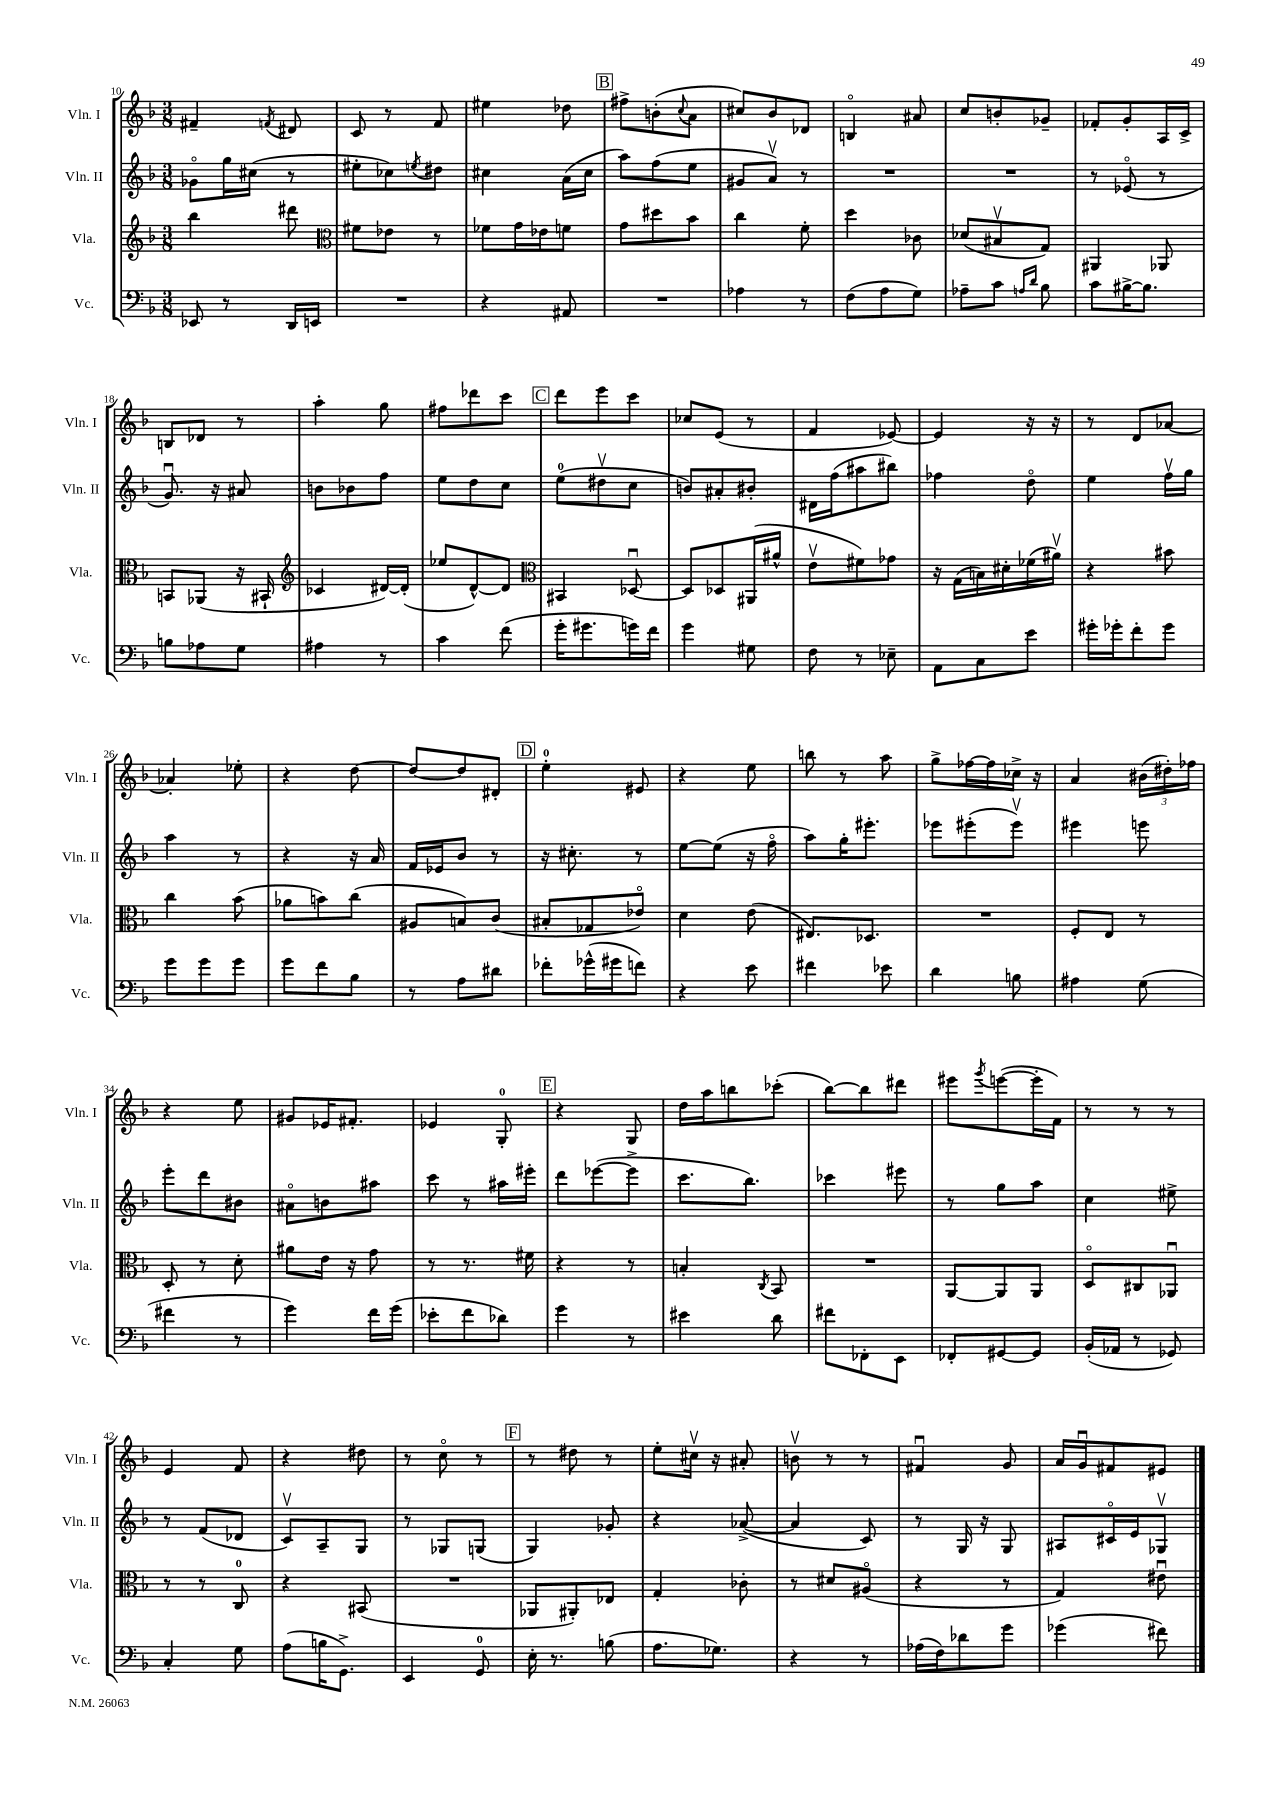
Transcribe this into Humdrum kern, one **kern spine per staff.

**kern	**kern	**kern	**kern
*staff4	*staff3	*staff2	*staff1
*clefF4	*clefG2	*clefG2	*clefG2
*k[b-]	*k[b-]	*k[b-]	*k[b-]
*M3/8	*M3/8	*M3/8	*M3/8
8EE-	4bb-	8g-o	4f#~
8r	.	16gg	.
.	.	(16cc#	.
.	.	.	8qf
16DD	8ddd#	8r	8d#
16EE	.	.	.
=	=	=	=
*	*clefC3	*	*
4.r	8f#	8ee#'	8c
.	8e-	8cc-)	8r
.	.	8qee	.
.	8r	8dd#	8f
=	=	=	=
4r	8f-	4cc#	4ee#
.	16g	.	.
.	16e-	.	.
8AA#	8f	(16a	8dd-
.	.	16cc#	.
=	=	=	=
4.r	8g	8aa)	8ff#^
.	8dd#	(8ff	(8b'
.	.	.	8qqcc
.	8b-	8ee	8a
=	=	=	=
4A-	4cc	8g#	8cc#)
.	.	8av)	8b-
8r	8f'	8r	8d-
=	=	=	=
(8F	4dd	4.r	4Bo
8A	.	.	.
8G)	8c-	.	8a#
=	=	=	=
8A-~	(8d-	4.r	8cc
8c	8B#v	.	8b'
16qqA	.	.	.
16qqd	.	.	.
8B-	8G)	.	8g-~
=	=	=	=
8c	4AA#	8r	8f-'
[16B#^	.	(8e-o	8g'
8.B#]	.	.	.
.	8AA-	8r	16A
.	.	.	16c^
=	=	=	=
8B	8BB	8.gu)	8B
8A-	(8AA-	.	8d-
.	.	16r	.
8G	16r	8a#	8r
.	16BB#`	.	.
=	=	=	=
*	*clefG2	*	*
4A#	4c-	8b	4aa'
.	.	8b-	.
8r	[16d#)	8ff	8gg
.	(16d#']	.	.
=	=	=	=
4c	8ee-	8ee	8ff#
.	[8d^^)	8dd	8ddd-
(8f	8d]	8cc	8ccc
=	=	=	=
*	*clefC3	*	*
16g'	4BB#	(8ee	8ddd
8.g#	.	.	.
.	.	8dd#v	8eee
16g)	[8D-u	8cc	8ccc
16f	.	.	.
=	=	=	=
4g	8D-]	8b)	8cc-
.	8D-	8a#'	(8e
8G#	(16AA#	8b#'	8r
.	16a#^^	.	.
=	=	=	=
8F	8ev	16d#	4f
.	.	(16ff	.
8r	8f#)	8aa#	.
8E-~	8g-	8bb#)	[8e-)
=	=	=	=
8AA	16r	4ff-	4e-]
.	(16G	.	.
8C	16B)	.	.
.	16d#'	.	.
8e	(16f-	8ddo	16r
.	16a#v)	.	16r
=	=	=	=
16g#'	4r	4ee	8r
16g-'	.	.	.
8f'	.	.	8d
8g-	8b#	16ffv	[8a-
.	.	16gg	.
=	=	=	=
8g	4cc	4aa	4a-']
8g	.	.	.
8g	(8b-	8r	8ee-'
=	=	=	=
8g	8a-	4r	4r
8f	8b)	.	.
8B-	(8cc	16r	[8dd
.	.	16a	.
=	=	=	=
8r	8A#	16f	8dd_
.	.	16e-	.
8A	8B)	8b-	8dd]
8d#	(8c	8r	8d#'
=	=	=	=
8f-'	8B#'	16r	4ee'
.	.	8.cc#'	.
(16g-^^	8G-	.	.
16g#	.	.	.
8f)	8e-o)	8r	8e#
=	=	=	=
4r	4d	[8ee	4r
.	.	(8ee]	.
8e	(8e	16r	8ee
.	.	16ffo	.
=	=	=	=
4f#	8.E#)	8aa)	8bb
.	.	16gg'	8r
.	8.D-	8.eee#'	.
8e-	.	.	8aa
=	=	=	=
4d	4.r	8eee-	8gg^
.	.	(8eee#'	[16ff-
.	.	.	16ff-]
8B	.	8eee#v)	16cc-^
.	.	.	16r
=	=	=	=
4A#	8F'	4eee#	4a
.	8E	.	.
(8G	8r	8eee	(24b#
.	.	.	24dd#')
.	.	.	24ff-
=	=	=	=
4f#	8D'	8eee'	4r
.	8r	8ddd	.
8r	8d'	8b#	8ee
=	=	=	=
4g)	8a#	8a#o	8g#
.	16e	8b	16e-
.	16r	.	8.f#'
16f	8g	8aa#	.
(16g	.	.	.
=	=	=	=
8e-'	8r	8ccc	4e-
8f	8.r	8r	.
8d-)	.	16aa#	8G'
.	16f#	16eee#'	.
=	=	=	=
4g	4r	8ddd	4r
.	.	([8eee-	.
8r	8r	8eee-^]	8G
=	=	=	=
4e#	4B'	8.ccc	16dd
.	.	.	16aa
.	.	.	8bb
.	.	8.bb-)	.
.	8qC	.	.
8d	8BB-	.	(8ccc-'
=	=	=	=
8f#	4.r	4ccc-	[8bb-)
8FF-'	.	.	8bb-]
8EE	.	8eee#	8ddd#
=	=	=	=
8FF-'	[8AA	8r	8eee#
.	.	.	8qggg
[8GG#	8AA]	8gg	([8eee
8GG#]	8AA	8aa	16eee']
.	.	.	16f)
=	=	=	=
(16BB-'	8Do	4cc	8r
16AA-	.	.	.
8r	8C#	.	8r
8GG-)	8AA-u	8ee#^	8r
=	=	=	=
4C'	8r	8r	4e
.	8r	(8f	.
8G	8C	8d-	8f
=	=	=	=
(8A	4r	8cv)	4r
16B	.	8A~	.
8.GG^)	.	.	.
.	(8BB#	8G	8dd#
=	=	=	=
4EE	4.r	8r	8r
.	.	8G-	8cco
8GG	.	(8G	8r
=	=	=	=
16E'	8AA-	4G)	8r
8.r	.	.	.
.	8AA#')	.	8dd#
(8B	8E-	8g-'	8r
=	=	=	=
8.A	4G'	4r	8ee'
.	.	.	16cc#v
8.G-)	.	.	16r
.	8c-'	([8a-^	8a#'
=	=	=	=
4r	8r	4a-]	8bv
.	8d#	.	8r
8r	(8A#o	8c)	8r
=	=	=	=
(16A-	4r	8r	4f#u
16F)	.	.	.
8d-	.	16G	.
.	.	16r	.
8g	8r	8G	8g
=	=	=	=
(4g-	4G)	8A#	16a
.	.	.	16gu
.	.	16c#o	8f#
.	.	16e	.
8f#)	8e#u	8G-v	8e#
==	==	==	==
*-	*-	*-	*-
